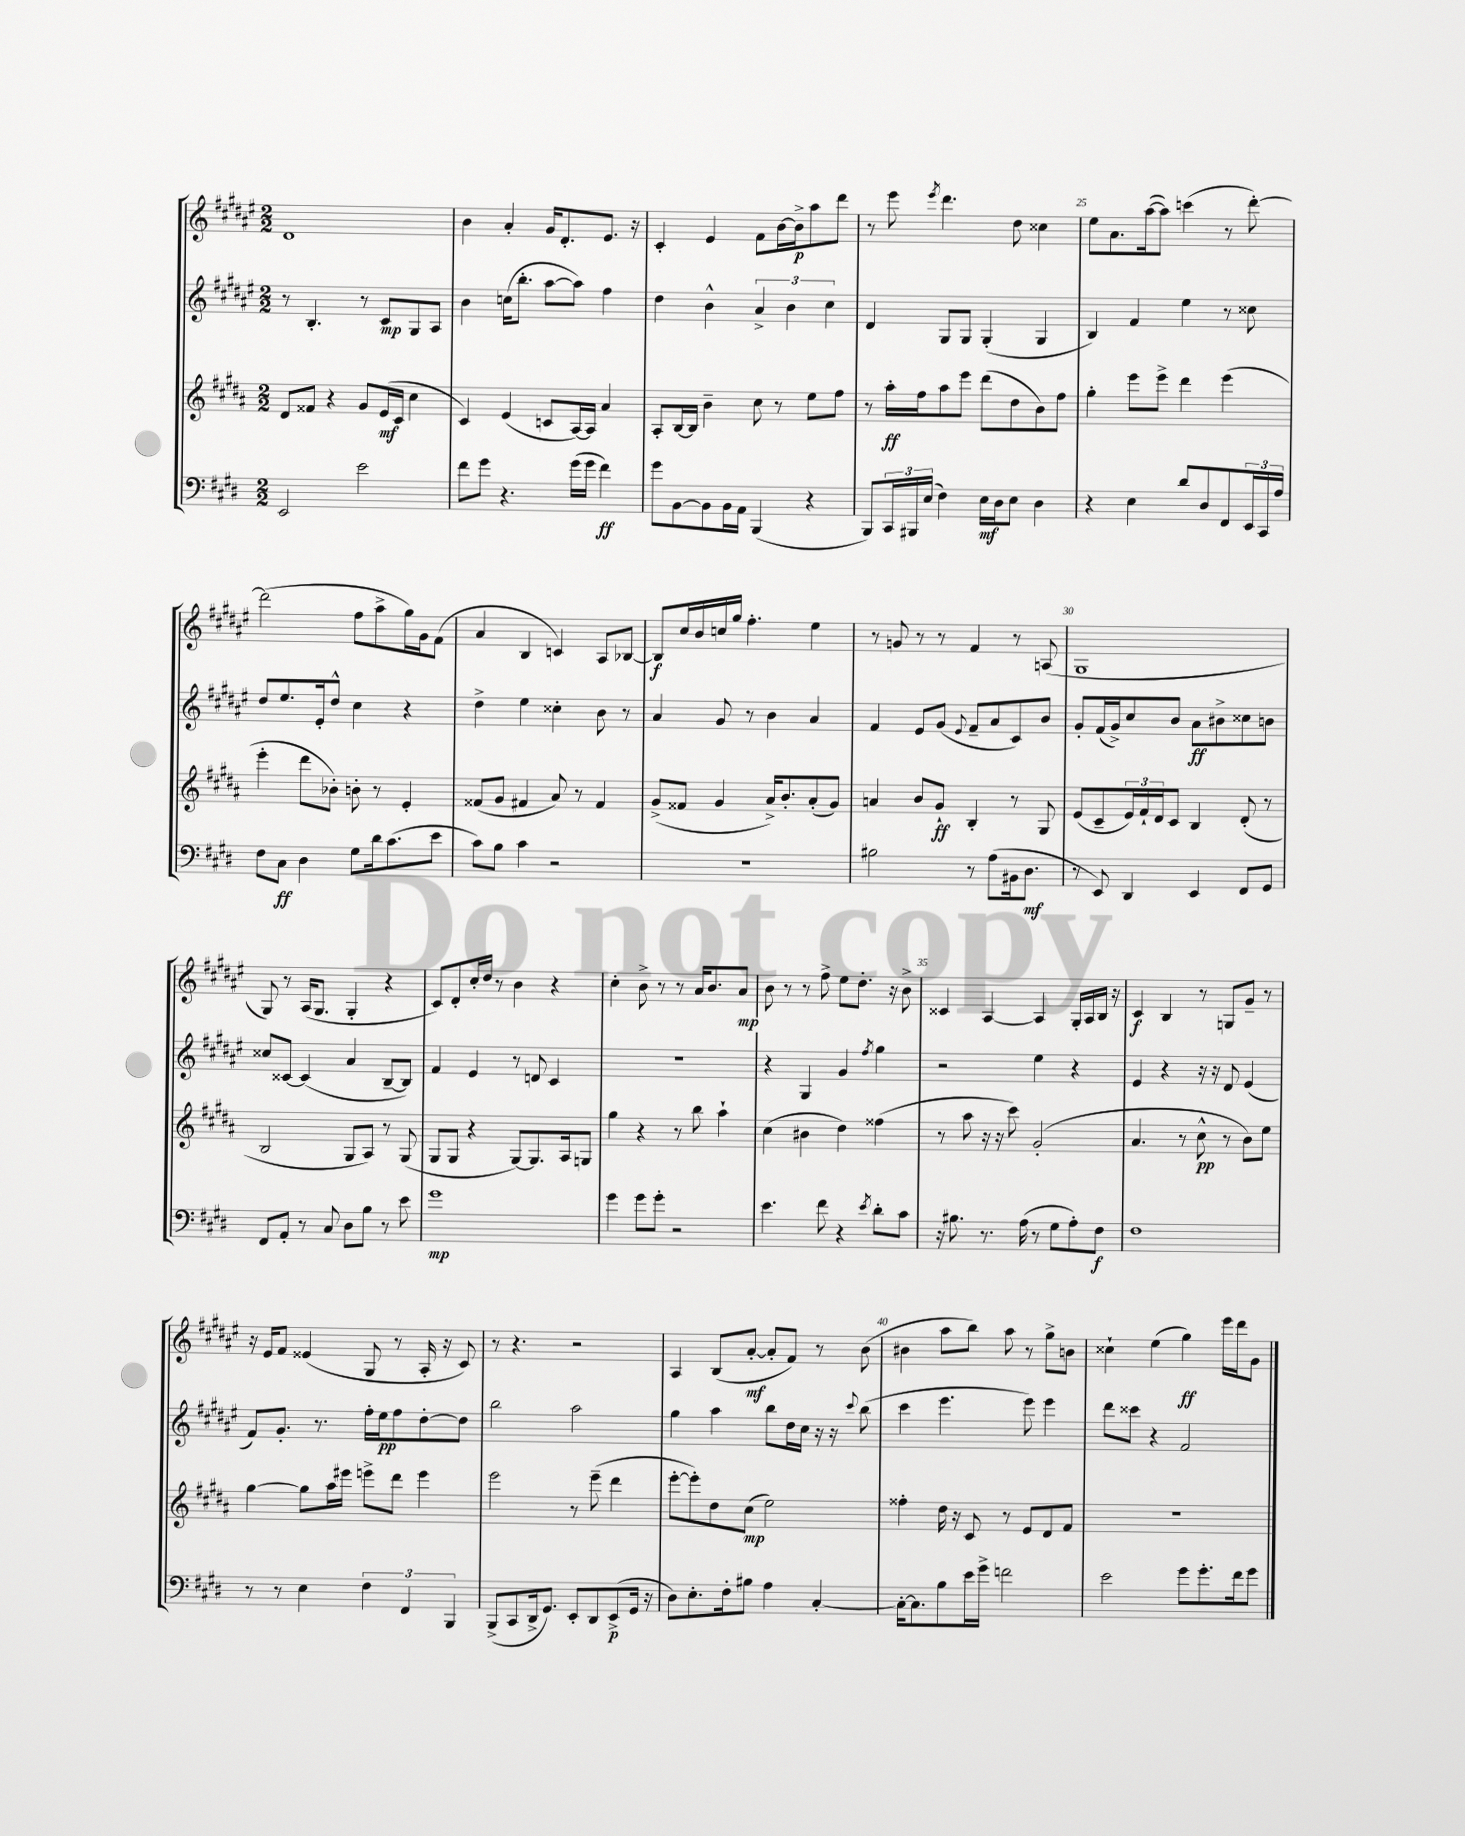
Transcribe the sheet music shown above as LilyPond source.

<<
\new StaffGroup <<
\new Staff = "s0" {
    \clef treble \key fis \major \numericTimeSignature \time 2/2
    dis'1 |
    b'4 ais'4-. gis'16 dis'8.-. eis'8. r16 |
    cis'4-. eis'4 fis'8 b'16~ b'16->\p ais''8 dis'''8 |
    r8 eis'''8 \acciaccatura { eis'''8 } dis'''4. dis''8 cisis''4 |
    eis''8 ais'8. ais''16~( ais''8) c'''4( r8 dis'''8~-.) |
    dis'''2( fis''8 ais''8-> gis''16) gis'16 fis'8( |
    ais'4 b4 c'4) ais8 bes8~ |
    bes8\f cis''16 b'16 c''16 gis''16 fis''4.-. eis''4 |
    r8 g'8 r8 r8 fis'4 r8 a8( |
    gis1 |
    gis8) r8 ais16( gis8. gis4-. r4 |
    cis'8) dis'8-. cis''16-. dis''16 r8 b'4 r4 |
    cis''4-. b'8-> r8 r8 ais'16 b'8. ais'8\mp |
    b'8 r8 r8 fis''8-> eis''8 dis''8.-. r16 b'8-> |
    cisis'4 ais4~ ais4 gis16-. ais16 b16 r16 |
    cis'4\f b4 r8 g8 gis'8-- r8 |
    r16 eis'16 fis'8 eisis'4( gis8 r8 ais16-. r16 cis'8) |
    r8 r4. r2 |
    ais4 b8( ais'8~-.\mf ais'8-. fis'8) r8 b'8( |
    bis'4 ais''8 b''8) ais''8 r8 gis''8-> b'8 |
    cisis''4-! eis''4( gis''4\ff) eis'''16 dis'''16 gis'8 \bar "|." |
}
\new Staff = "s1" {
    \clef treble \key fis \major \numericTimeSignature \time 2/2
    r8 b4.-. r8 cis'8\mp gis8 ais8 |
    b'4 c''16( b''8.-. ais''8~ ais''8) fis''4 |
    dis''4 b'4-^ \tuplet 3/2 { ais'4-> b'4 cis''4 } |
    dis'4 gis8 gis8 gis4-.( gis4 |
    b4) fis'4 eis''4 r8 cisis''8 |
    dis''8 eis''8. eis'16-. dis''8-^ cis''4 r4 |
    dis''4-> eis''4 cisis''4-. b'8 r8 |
    ais'4 gis'8 r8 b'4 ais'4 |
    fis'4 eis'8 gis'8( \appoggiatura { eis'8 } fis'8-- ais'8 cis'8) b'8 |
    gis'8-. fis'16( gis'16->) cis''8 b'8 ais'8\ff bis'8-> cisis''8 b'8 |
    cisis''8 cisis'8~ cisis'4( ais'4 b8~-- b8) |
    fis'4 eis'4 r8 d'8 cis'4 |
    R1 |
    r4 gis4 gis'4 \acciaccatura { fis''8 } gis''4 |
    r2 eis''4 r4 |
    eis'4 r4 r16 r16 dis'8 eis'4( |
    fis'8) gis'8.-. r8. fis''16-. eis''16\pp fis''8 dis''8~-. dis''8 |
    b''2 ais''2 |
    gis''4 ais''4 b''8 dis''16 cis''16 r16 r16 \appoggiatura { cis'''8 } b''8( |
    cis'''4 eis'''4. eis'''8) eis'''4 |
    dis'''8 cisis'''8 r4 fis'2 \bar "|." |
}
\new Staff = "s2" {
    \clef treble \key b \major \numericTimeSignature \time 2/2
    dis'8 fisis'8 r4 gis'8 e'16\mf( cis'16 cis''4 |
    cis'4) e'4( c'8 ais16~) ais16 ais'4 |
    ais8-. b16~ b16 b'4-- cis''8 r8 e''8 fis''8 |
    r8 ais''16-.\ff fis''16 ais''8 e'''8 dis'''8( dis''8 b'8) fis''8 |
    gis''4-. e'''8 e'''8-> dis'''4 e'''4( |
    e'''4-. dis'''8 bes'8-.) b'8-. r8 e'4-. |
    fisis'8( gis'8 fis'4 ais'8) r8 fis'4 |
    gis'8->( fisis'8 gis'4 ais'16->) b'8.-. ais'8-.( gis'8) |
    a'4 b'8 gis'8-!\ff b4-. r8 gis8 |
    e'8( cis'8-- \tuplet 3/2 { e'16) fis'16-! dis'16 } cis'8 b4 dis'8-.( r8 |
    b2 gis8 ais8) r8 gis8( |
    gis8 gis8 r4 gis8~) gis8. ais16 g8 |
    gis''4 r4 r8 b''8 ais''4-! |
    cis''4( bis'4 dis''4) fisis''4( |
    r8 ais''8 r16 r16 cis'''8) gis'2-.( |
    ais'4. r8 cis''8-^\pp r8 b'8) e''8 |
    gis''4~ gis''8 ais''16 eis'''16 e'''8-> dis'''8 e'''4 |
    e'''2 r8 e'''8--( dis'''4 |
    e'''8~-. e'''8-.) dis''8 cis''8\mp( e''2) |
    fisis''4-. dis''16 r16 cis'8 r8 e'8 dis'8 fis'8 |
    R1 \bar "|." |
}
\new Staff = "s3" {
    \clef bass \key e \major \numericTimeSignature \time 2/2
    e,2 e'2 |
    fis'8 gis'8 r4. gis'16( gis'16 fis'4\ff) |
    gis'8 b,8~ b,8 b,16 a,16 b,,4( r4 |
    b,,8) \tuplet 3/2 { cis,16 bis,,16 e16( } fis4) e16\mf dis16 e8 dis4 |
    r4 e4 dis'8 dis8 fis,8 \tuplet 3/2 { e,16 cis,16 a16 } |
    fis8 cis8\ff dis4 gis8 dis'16 cis'8.( e'8 |
    cis'8) b8 cis'4 r2 |
    R1 |
    bis2 r8 a8( bis,16 dis8.\mf |
    r8 e,8) dis,4 e,4 fis,8 gis,8 |
    fis,8 a,8-. r8 cis8 dis8 b8 r8 e'8 |
    gis'1\mp |
    gis'4 gis'8 gis'8-. r2 |
    e'4. fis'8 r4 \acciaccatura { e'8 } dis'8-. cis'8 |
    r16 bis8. r8. a16( r8 gis8 a8-.) fis8\f |
    fis1 |
    r8 r8 e4 \tuplet 3/2 { fis4 fis,4 b,,4 } |
    b,,8->( cis,8 dis,16-> gis,8.) e,8-. dis,8 e,8->\p( gis,16 r16 |
    dis8) e8.-. fis16-. bis8 a4 cis4~-. |
    cis16~-. cis8. b8 e'16 gis'16-> f'2 |
    e'2 gis'8 gis'8.-. fis'16 gis'8 \bar "|." |
}
>>
>>
\layout { \context { \Score currentBarNumber = #21 \override BarNumber.break-visibility = ##(#f #t #t) barNumberVisibility = #(every-nth-bar-number-visible 5) } }
